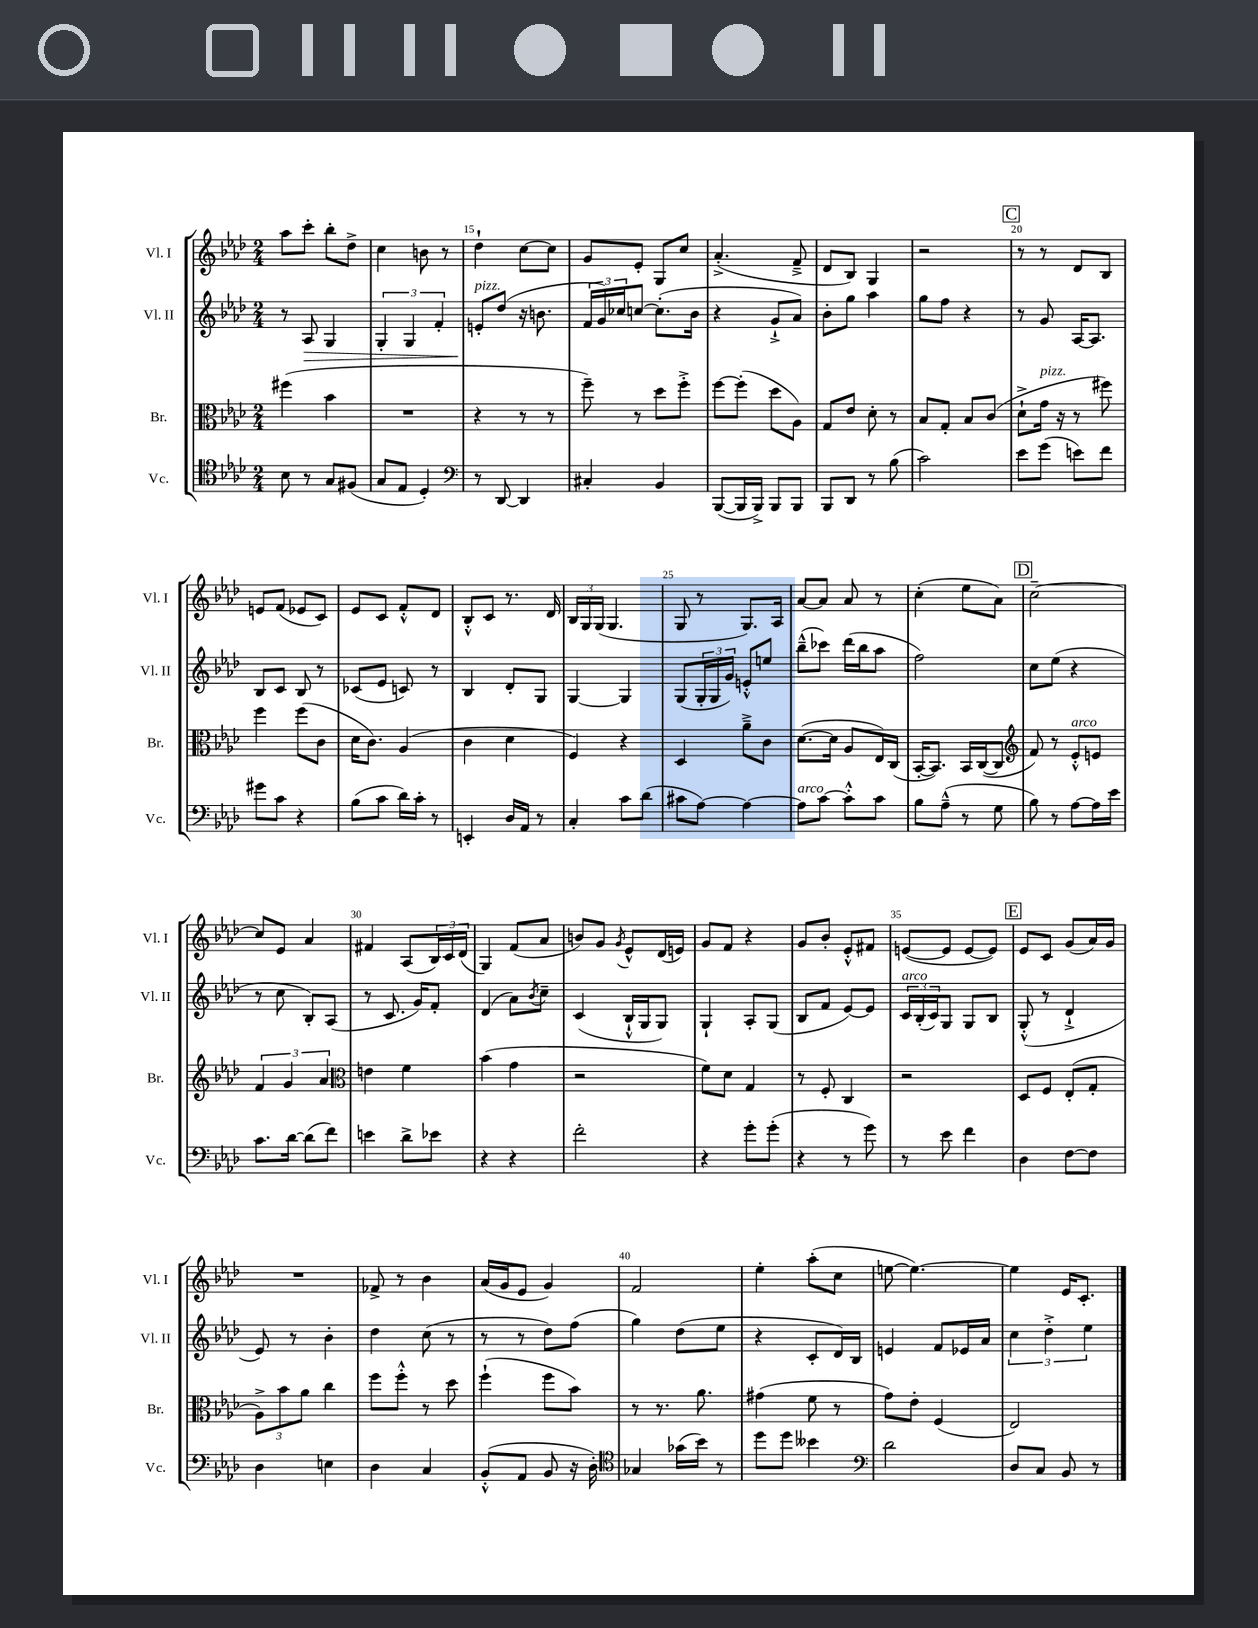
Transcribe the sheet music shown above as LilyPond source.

<<
\new StaffGroup <<
\new Staff = "s0" \with { instrumentName = "Vl. I" shortInstrumentName = "Vl. I" } {
    \clef treble \key aes \major \numericTimeSignature \time 2/4
    aes''8 c'''8-. bes''8-. des''8-> |
    c''4 b'8 r8 |
    des''4-! c''8~ c''8 |
    g'8 ees'8-. g8 c''8 |
    aes'4.-.->( f'8---> |
    des'8 bes8) g4 |
    r2 |
    \mark \markup { \box "C" } r8 r8 des'8 bes8 |
    e'8 f'8( ees'8 c'8) |
    ees'8 c'8 f'8-.-^ des'8 |
    bes8-.-^ c'8 r8. des'16 |
    \tuplet 3/2 { bes16 g16 g16( } g4. |
    g8 r8 g8.) aes16 |
    aes'8~ aes'8 aes'8 r8 |
    c''4-.( ees''8 aes'8) |
    \mark \markup { \box "D" } c''2~-- |
    c''8 ees'8 aes'4 |
    fis'4 aes8( \tuplet 3/2 { bes16) c'16 des'16( } |
    g4) f'8( aes'8 |
    b'8) g'8 \acciaccatura { g'8 } ees'8-^ des'16( e'16) |
    g'8 f'8 r4 |
    g'8 bes'8-. ees'8-.-^ fis'8 |
    e'8~( e'8 e'8~ e'8) |
    \mark \markup { \box "E" } ees'8 c'8 g'8( aes'16) g'16 |
    R2 |
    fes'8-> r8 bes'4 |
    aes'16( g'16 ees'8 g'4) |
    f'2 |
    ees''4-. aes''8-.( c''8 |
    e''8~ e''4.~) |
    e''4 ees'16 c'8.-. \bar "|." |
}
\new Staff = "s1" \with { instrumentName = "Vl. II" shortInstrumentName = "Vl. II" } {
    \clef treble \key aes \major \numericTimeSignature \time 2/4
    r8 aes8\> g4 |
    \tuplet 3/2 { g4-. g4 f'4-. } |
    e'8-.\!^\markup { \italic "pizz." } des''8( r16 b'8. |
    \tuplet 3/2 { f'16 g'16) ces''16 } c''8~ c''8.-.( bes'16 |
    r4 g'8-!-> aes'8) |
    bes'8-. g''8 aes''4 |
    g''8 f''8 r4 |
    \mark \markup { \box "C" } r8 g'8 aes16~ aes8. |
    bes8 c'8 bes8 r8 |
    ces'8( ees'8 c'8) r8 |
    bes4 des'8-. g8 |
    g4~ g4 |
    g8( \tuplet 3/2 { g16-. g16 g'16) } e'8-.-^ e''8 |
    bes''8---^( ces'''8) des'''16( bes''16 aes''8 |
    f''2) |
    \mark \markup { \box "D" } c''8 ees''8( r4 |
    r8 c''8 bes8-.) aes8( |
    r8 c'8. g'16) f'8-. |
    des'4( aes'8) \acciaccatura { bes'8 } c''8-- |
    c'4( bes16-!-^ g16 g8) |
    g4-! aes8-. g8( |
    bes8 f'8 ees'8~) ees'8 |
    \tuplet 3/2 { c'16^\markup { \italic "arco" } bes16-.( c'16) } g8 g8 bes8 |
    \mark \markup { \box "E" } g8-.-^( r8 des'4-!-> |
    ees'8) r8 bes'4-. |
    des''4 c''8( r8 |
    r8 r8 des''8) f''8( |
    g''4) des''8( ees''8 |
    r4 c'8-. des'16) bes16 |
    e'4 f'8 ees'16 aes'16 |
    \tuplet 3/2 { c''4 des''4-.-> ees''4 } \bar "|." |
}
\new Staff = "s2" \with { instrumentName = "Br." shortInstrumentName = "Br." } {
    \clef alto \key aes \major \numericTimeSignature \time 2/4
    fis''4( bes'4 |
    R2 |
    r4 r8 r8 |
    f''8--) r8 des''8 f''8-.-> |
    f''8~ f''8-.( des''8 aes8) |
    g8 ees'8 des'8-. r8 |
    bes8 g8-. bes8 c'8( |
    \mark \markup { \box "C" } des'8-!-> g'16^\markup { \italic "pizz." } r16 r8 fis''8) |
    f''4 f''8( c'8 |
    des'16 c'8.) aes4( |
    c'4 des'4 |
    f4) r4 |
    des4 aes'8---> c'8 |
    des'8.~( des'16 aes8 ees16) c16( |
    bes,16~-. bes,8.) bes,16 c16~( c8 |
    \mark \markup { \box "D" } \clef treble f'8) r8 ees'8-.-^^\markup { \italic "arco" } e'8 |
    \tuplet 3/2 { f'4 g'4 aes'4 } |
    \clef alto e'4 f'4 |
    bes'4( g'4 |
    r2 |
    f'8) des'8 g4 |
    r8 f8-. c4 |
    r2 |
    \mark \markup { \box "E" } des8 f8 ees8-.( g8-. |
    \tuplet 3/2 { aes8->) bes'8 aes'8 } c''4 |
    f''8 f''8-.-^ r8 des''8 |
    f''4-!( f''8 bes'8) |
    r8 r8. aes'8. |
    gis'4( f'8 r8 |
    g'8) ees'8-. f4( |
    ees2) \bar "|." |
}
\new Staff = "s3" \with { instrumentName = "Vc." shortInstrumentName = "Vc." } {
    \clef tenor \key aes \major \numericTimeSignature \time 2/4
    bes8 r8 g8 fis8( |
    g8 ees8 des4-.) |
    \clef bass r8 des,8~ des,4 |
    cis4-. bes,4 |
    bes,,8~( bes,,16 bes,,16->) bes,,8 bes,,8 |
    bes,,8 des,8 r8 bes8( |
    c'2) |
    \mark \markup { \box "C" } ees'8 g'8( e'8) f'8 |
    gis'8 c'8 r4 |
    bes8( c'8 des'16) c'16-. r8 |
    e,4-. des16 aes,16 r8 |
    c4-. c'8 des'8( |
    cis'8 aes8~) aes4~ |
    aes8^\markup { \italic "arco" } c'8~ c'8-.-^ c'8 |
    bes8 aes8---^( r8 g8 |
    \mark \markup { \box "D" } bes8) r8 aes8~ aes16 ees'16 |
    c'8. des'16~ des'8( f'8) |
    e'4 des'8-> ees'8 |
    r4 r4 |
    f'2-. |
    r4 g'8-. g'8-.( |
    r4 r8 g'8) |
    r8 ees'8 f'4 |
    \mark \markup { \box "E" } des4 f8~ f8 |
    des4 e4 |
    des4 c4 |
    bes,8-.-^( aes,8 bes,8 r16 des16-.) |
    \clef tenor ges4 ges'16( bes'16) r8 |
    des''8 des''8 beses'4 |
    \clef bass des'2 |
    des8 c8 bes,8 r8 \bar "|." |
}
>>
>>
\layout { \context { \Score currentBarNumber = #13 \override BarNumber.break-visibility = ##(#f #t #t) barNumberVisibility = #(every-nth-bar-number-visible 5) } }
